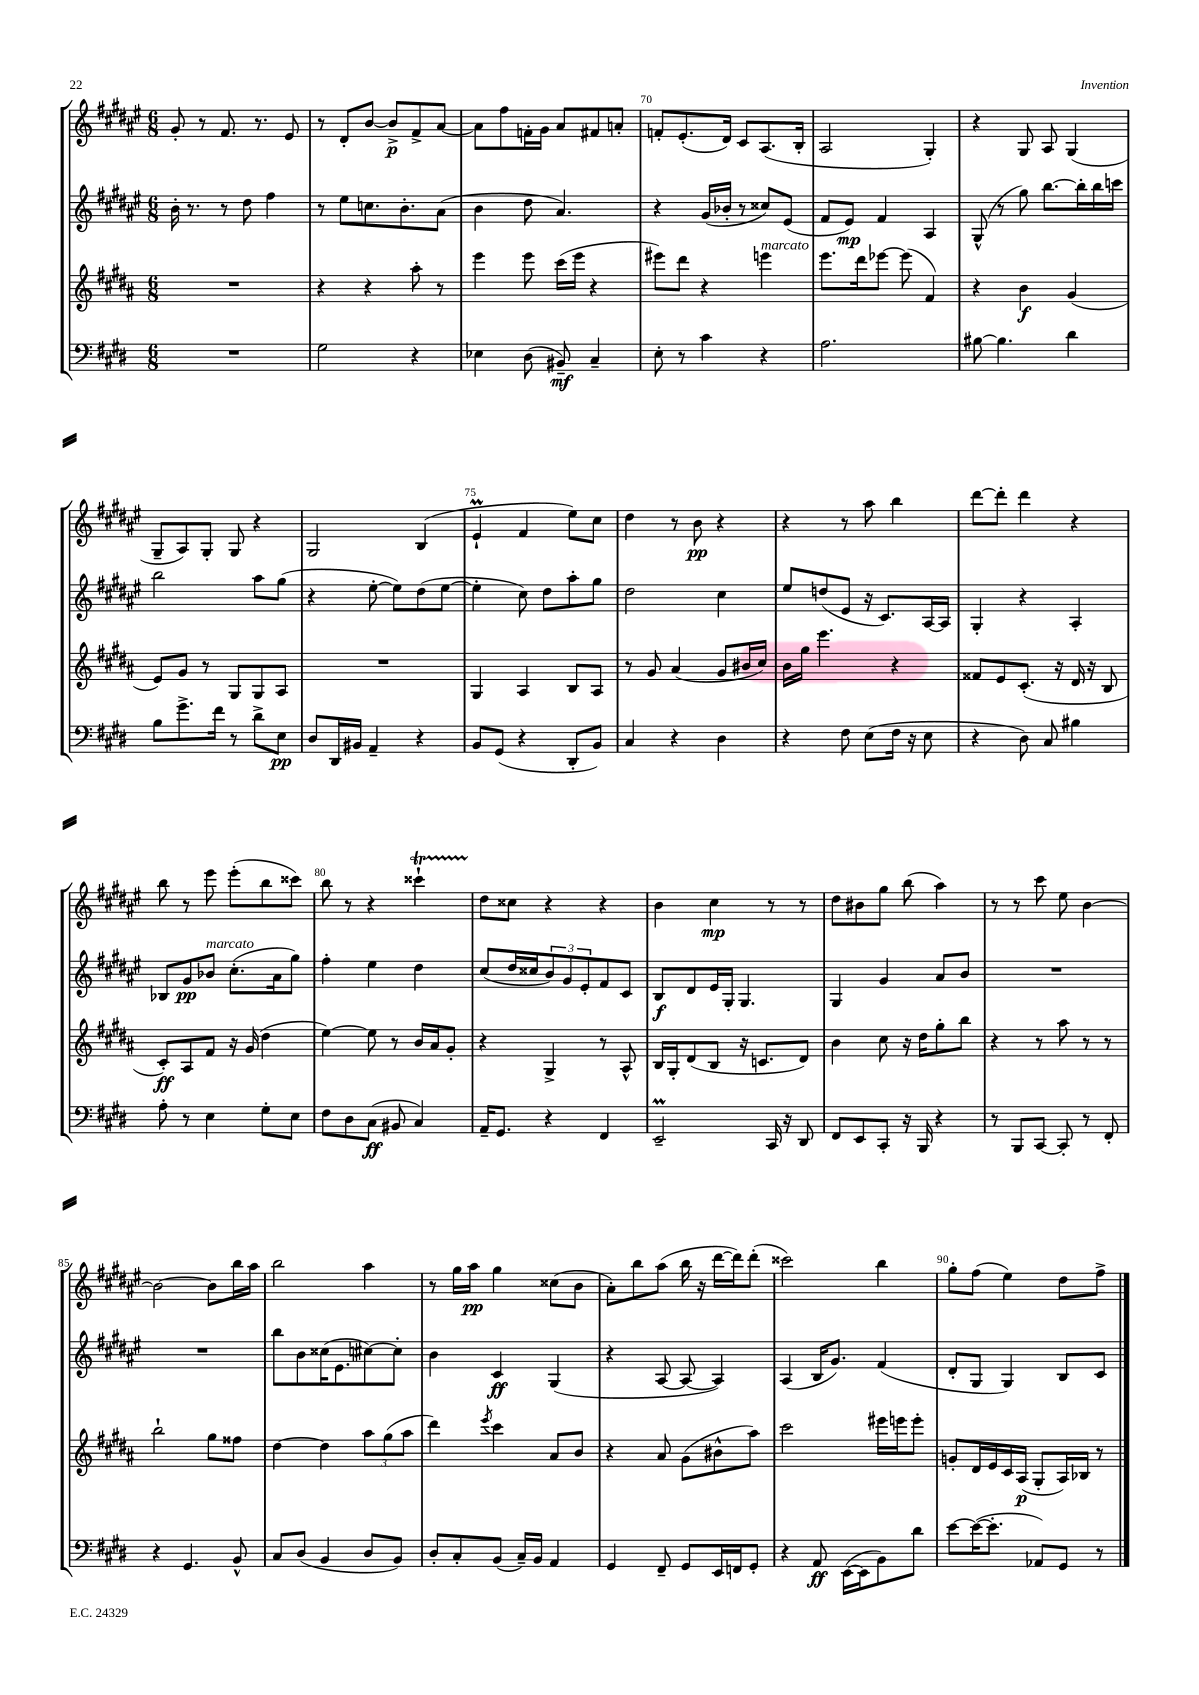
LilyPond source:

<<
\new StaffGroup <<
\new Staff = "s0" {
    \clef treble \key fis \major \numericTimeSignature \time 6/8
    gis'8-. r8 fis'8. r8. eis'8 |
    r8 dis'8-. b'8~ b'8->\p fis'8-> ais'8~ |
    ais'8 fis''8 f'16-. gis'16 ais'8 fis'8 a'8-. |
    f'8-. eis'8.-.( dis'16) cis'8 ais8.( b16-. |
    ais2 gis4-.) |
    r4 gis8 ais8 gis4( |
    gis8-- ais8) gis8-. gis8 r4 |
    gis2 b4( |
    eis'4-!\prall fis'4 eis''8) cis''8 |
    dis''4 r8 b'8\pp r4 |
    r4 r8 ais''8 b''4 |
    dis'''8~ dis'''8-. dis'''4 r4 |
    b''8 r8 eis'''8 eis'''8-.( b''8 cisis'''8) |
    b''8 r8 r4 cisis'''4-!\startTrillSpan |
    dis''8\stopTrillSpan cisis''8 r4 r4 |
    b'4 cis''4\mp r8 r8 |
    dis''8 bis'8 gis''8 b''8( ais''4) |
    r8 r8 cis'''8 eis''8 b'4~ |
    b'2~ b'8 b''16 ais''16 |
    b''2 ais''4 |
    r8 gis''16 ais''16\pp gis''4 cisis''8( b'8 |
    ais'8-.) b''8 ais''8( b''16 r16 dis'''16~ dis'''16) dis'''8-.( |
    cisis'''2) b''4 |
    gis''8-. fis''8( eis''4) dis''8 fis''8-> \bar "|." |
}
\new Staff = "s1" {
    \clef treble \key fis \major \numericTimeSignature \time 6/8
    b'16-. r8. r8 dis''8 fis''4 |
    r8 eis''8 c''8. b'8.-. ais'8( |
    b'4 dis''8 ais'4.) |
    r4 gis'16( bes'16-. r8 cisis''8) eis'8( |
    fis'8 eis'8\mp) fis'4 ais4 |
    gis8-^( r8 gis''8) b''8.~ b''16-. b''16 c'''16 |
    b''2 ais''8 gis''8( |
    r4 eis''8~-. eis''8) dis''8( eis''8~ |
    eis''4-. cis''8) dis''8 ais''8-. gis''8 |
    dis''2 cis''4 |
    eis''8 d''8( eis'8 r16 cis'8.) ais16~ ais16 |
    gis4-. r4 ais4-. |
    bes8 gis'8\pp bes'8^\markup { \italic "marcato" } cis''8.-.( ais'16 gis''8) |
    fis''4-. eis''4 dis''4 |
    cis''8( dis''16 cisis''16 \tuplet 3/2 { b'8) gis'8 eis'8-. } fis'8 cis'8 |
    b8\f dis'8 eis'16 gis16-. gis4. |
    gis4 gis'4 ais'8 b'8 |
    R2. |
    R2. |
    b''8 b'8 cisis''16( eis'8. cis''8~) cis''8-. |
    b'4 cis'4\ff gis4( |
    r4 ais8~ ais8~ ais4) |
    ais4( b16 gis'8.) fis'4( |
    dis'8-. gis8 gis4) b8 cis'8 \bar "|." |
}
\new Staff = "s2" {
    \clef treble \key b \major \numericTimeSignature \time 6/8
    R2. |
    r4 r4 ais''8-. r8 |
    e'''4 e'''8 cis'''16( e'''16 r4 |
    eis'''8) dis'''8 r4 e'''4^\markup { \italic "marcato" } |
    e'''8. dis'''16 ees'''8~ ees'''8( fis'4) |
    r4 b'4\f gis'4( |
    e'8) gis'8 r8 gis8 gis8 ais8 |
    R2. |
    gis4 ais4 b8 ais8 |
    r8 gis'8 ais'4( gis'8 bis'16 cis''16) |
    b'16 gis''16 e'''4. r4 |
    fisis'8 e'8 cis'8.-.( r16 dis'16 r16 b8 |
    cis'8-.\ff) ais8 fis'8 r16 gis'16( dis''4 |
    e''4~) e''8 r8 b'16 ais'16 gis'8-. |
    r4 gis4-> r8 ais8-^ |
    b16 gis16-. dis'8( b8 r16 c'8. dis'8) |
    b'4 cis''8 r16 dis''16 gis''8-. b''8 |
    r4 r8 ais''8 r8 r8 |
    b''2-! gis''8 fisis''8 |
    dis''4~ dis''4 \tuplet 3/2 { ais''8 gis''8( ais''8 } |
    dis'''4) \acciaccatura { e'''8 } cis'''4 ais'8 b'8 |
    r4 ais'8 gis'8( bis'8-^ ais''8) |
    cis'''2 eis'''16 e'''16 e'''8-. |
    g'8-. dis'16 e'16 cis'16 ais16\p( gis8-. ais16) bes16 r8 \bar "|." |
}
\new Staff = "s3" {
    \clef bass \key e \major \numericTimeSignature \time 6/8
    R2. |
    gis2 r4 |
    ees4 dis8( bis,8--\mf) cis4-- |
    e8-. r8 cis'4 r4 |
    a2. |
    bis8~ bis4. dis'4 |
    b8 gis'8.-> fis'16 r8 dis'8-> e8\pp |
    dis8 dis,16 bis,16 a,4-- r4 |
    b,8 gis,8( r4 dis,8-. b,8) |
    cis4 r4 dis4 |
    r4 fis8 e8( fis16 r16 e8 |
    r4 dis8) cis8 bis4 |
    a8-. r8 e4 gis8-. e8 |
    fis8 dis8 cis8\ff( bis,8 cis4) |
    a,16-- gis,8. r4 fis,4 |
    e,2--\prall cis,16 r16 dis,8 |
    fis,8 e,8 cis,8-. r16 b,,16 r4 |
    r8 b,,8 cis,8~ cis,8-. r8 fis,8-. |
    r4 gis,4. b,8-^ |
    cis8 dis8( b,4 dis8 b,8) |
    dis8-. cis8-. b,8( cis16--) b,16 a,4 |
    gis,4 fis,8-- gis,8 e,16 f,16 gis,8-. |
    r4 a,8\ff e,16~( e,16 b,8) dis'8 |
    e'8~ e'16~( e'8.-. aes,8) gis,8 r8 \bar "|." |
}
>>
>>
\layout { \context { \Score currentBarNumber = #67 \override BarNumber.break-visibility = ##(#f #t #t) barNumberVisibility = #(every-nth-bar-number-visible 5) } }
